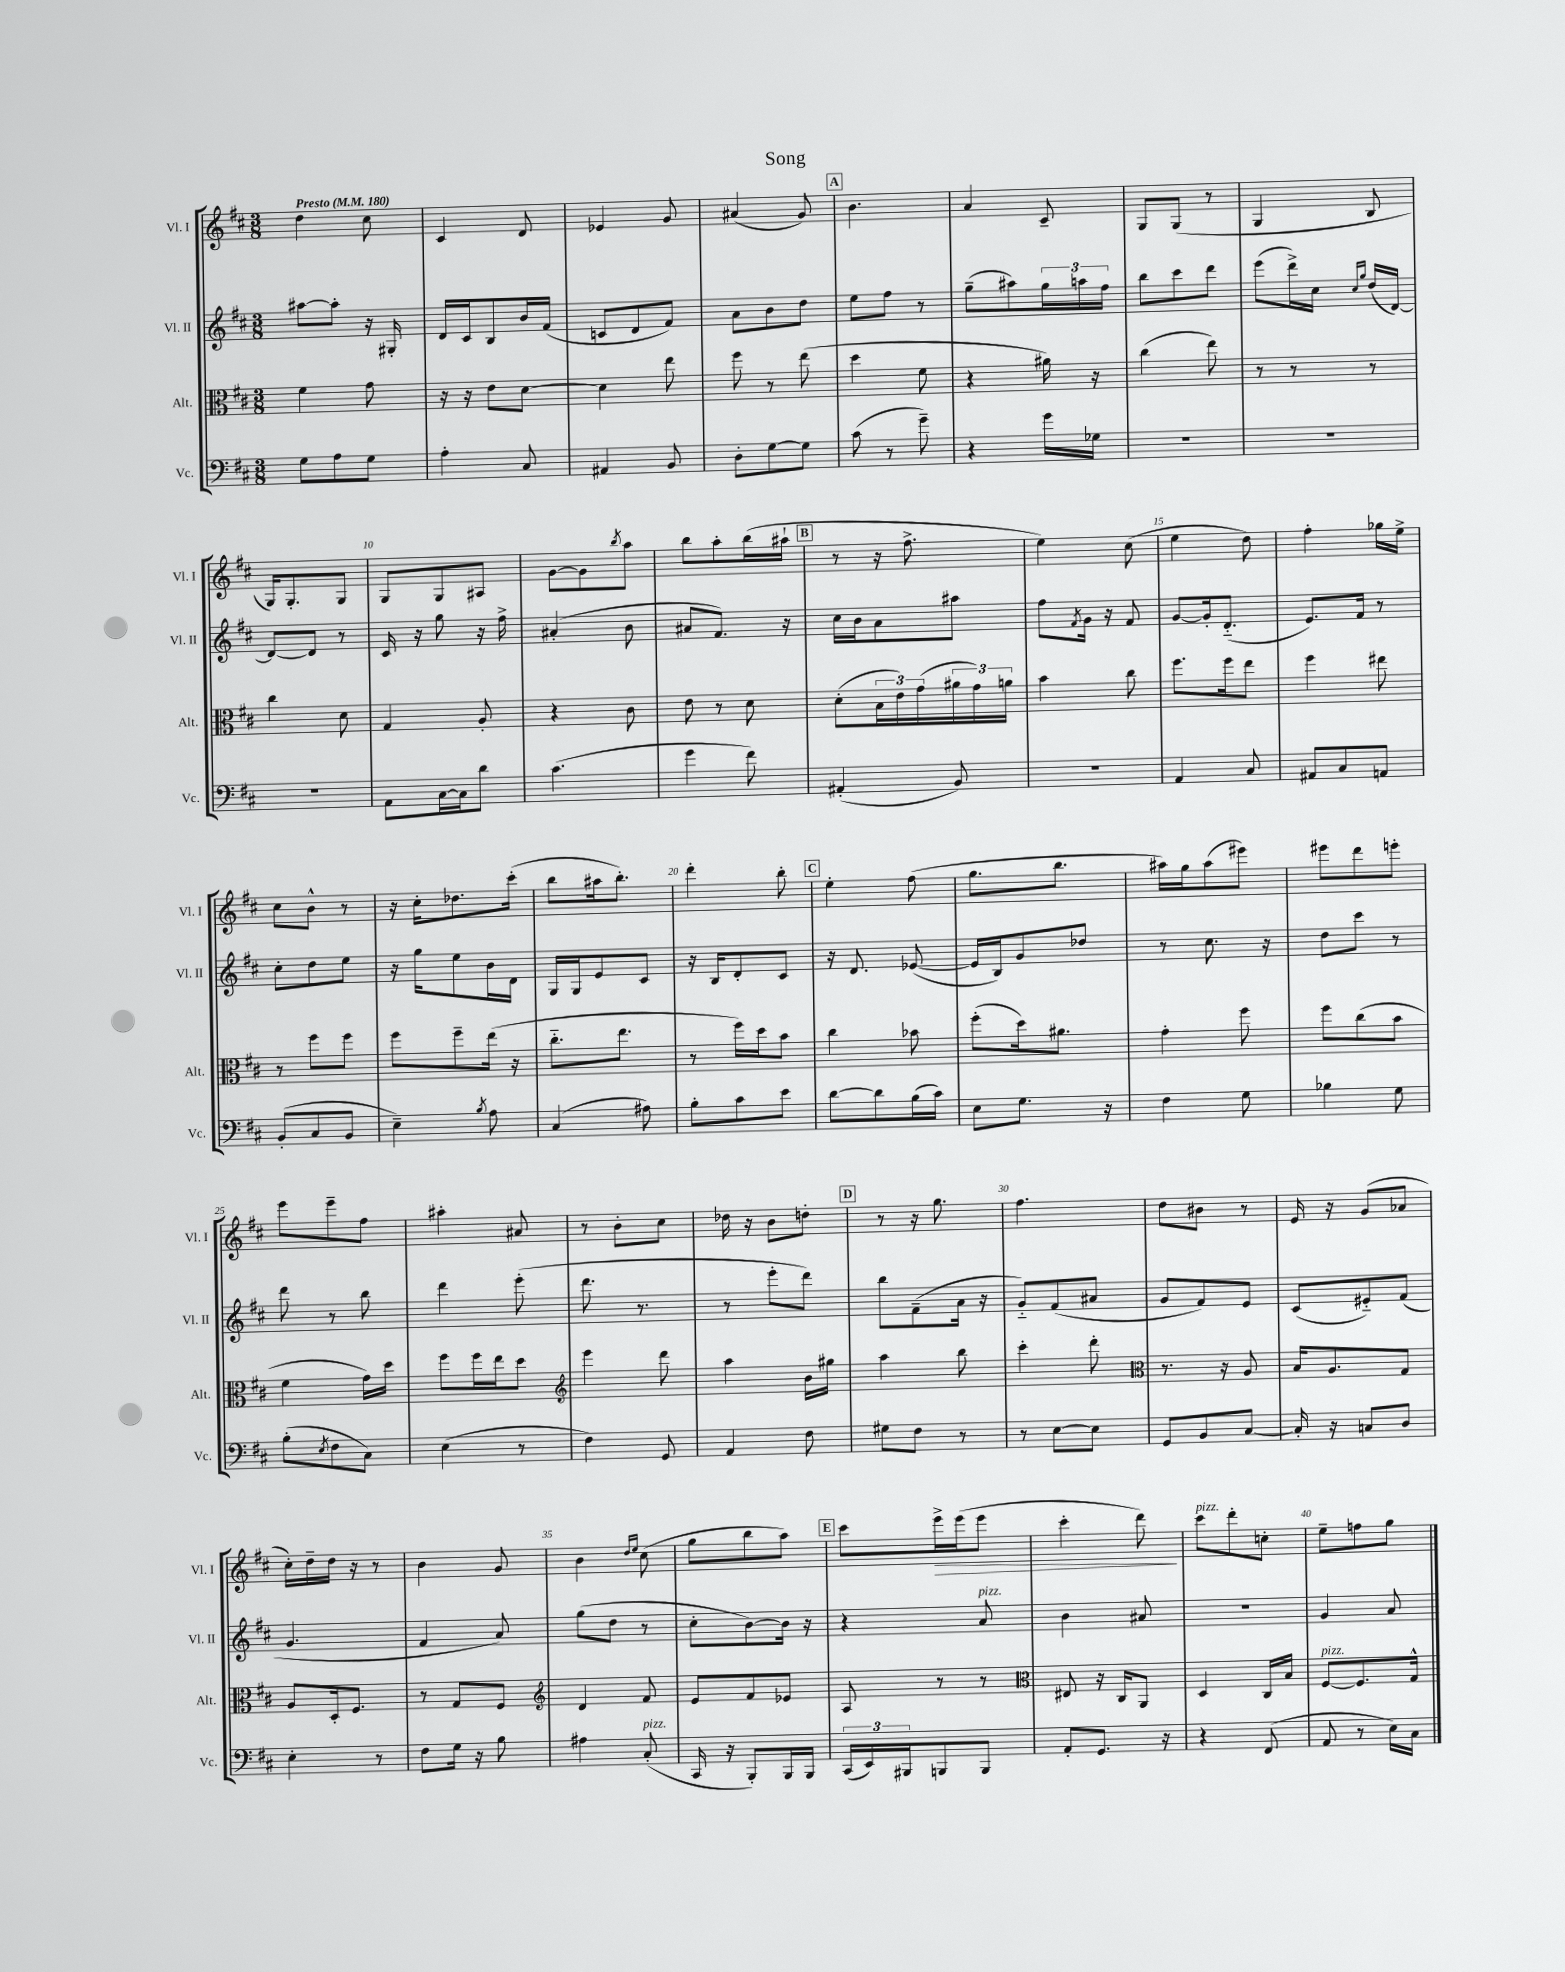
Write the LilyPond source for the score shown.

\header { title = "Song" }
<<
\new StaffGroup <<
\new Staff = "s0" \with { instrumentName = "Vl. I" shortInstrumentName = "Vl. I" } {
    \clef treble \key d \major \numericTimeSignature \time 3/8 \tempo "Presto" 4 = 180
    d''4 cis''8 |
    cis'4 d'8 |
    ees'4 g'8 |
    ais'4( g'8) |
    \mark \markup { \box "A" } b'4. |
    a'4 cis'8-- |
    g8 g8( r8 |
    g4 b8 |
    g16) g8.-. g8 |
    g8 g8 ais8 |
    g'8~ g'8 \acciaccatura { b''8 } a''8 |
    b''8 a''8-. b''16( ais''16-! |
    \mark \markup { \box "B" } r8 r16 fis''8.-> |
    e''4) cis''8( |
    e''4 d''8) |
    fis''4-. ges''16 e''16-> |
    cis''8 b'8-^ r8 |
    r16 cis''16-. des''8. cis'''16-.( |
    b''8 ais''16 b''8.-.) |
    d'''4-. b''8-. |
    \mark \markup { \box "C" } e''4-. fis''8( |
    g''8. b''8. |
    ais''16) g''16 ais''8( eis'''8) |
    eis'''8 d'''8 e'''8-. |
    e'''8 e'''8-- fis''8 |
    ais''4-. ais'8 |
    r8 b'8-. cis''8 |
    des''16 r16 b'8 d''8-. |
    \mark \markup { \box "D" } r8 r16 g''8. |
    fis''4. |
    d''8 bis'8 r8 |
    e'16 r16 g'8( aes'8 |
    cis''16-.) d''16-- d''16 r16 r8 |
    b'4 g'8 |
    b'4 \grace { d''16 e''16 } cis''8( |
    g''8 b''8 a''8) |
    \mark \markup { \box "E" } cis'''8 e'''16->\> e'''16( e'''8 |
    cis'''4-. d'''8\!) |
    cis'''8^\markup { \italic "pizz." } d'''8-. c''8-. |
    e''8-- f''8 g''8 \bar "|." |
}
\new Staff = "s1" \with { instrumentName = "Vl. II" shortInstrumentName = "Vl. II" } {
    \clef treble \key d \major \numericTimeSignature \time 3/8
    ais''8~ ais''8-. r16 gis16-. |
    d'16 cis'16 b8 b'16 fis'16( |
    c'8 d'8 fis'8) |
    a'8 b'8 d''8 |
    \mark \markup { \box "A" } e''8 fis''8 r8 |
    g''8--( ais''8) \tuplet 3/2 { g''16 a''16 fis''16 } |
    b''8 cis'''8 d'''8 |
    e'''8( d'''16->) cis''16 \grace { cis''16 g''16 } d''16( d'16~) |
    d'8~ d'8 r8 |
    cis'16 r16 g''8 r16 fis''16-> |
    ais'4-.( b'8 |
    ais'8 fis'8.) r16 |
    \mark \markup { \box "B" } cis''16 b'16 a'8 ais''8 |
    fis''8 \acciaccatura { fis'8 } g'16 r16 fis'8 |
    g'8~ g'16-. d'8.-_( |
    e'8.) fis'16 r8 |
    cis''8-. d''8 e''8 |
    r16 g''16 e''8 b'16 d'16 |
    g16 g16 e'8 cis'8 |
    r16 b16 d'8-. cis'8 |
    \mark \markup { \box "C" } r16 d'8. ees'8~( |
    ees'16 b16) g'8 des''8 |
    r8 cis''8. r16 |
    d''8 cis'''8 r8 |
    d'''8 r8 b''8 |
    d'''4 e'''8-.( |
    d'''8. r8. |
    r8 e'''8-. d'''8) |
    \mark \markup { \box "D" } b''8 fis'8--( a'16 r16 |
    g'8-_) fis'8( ais'8 |
    g'8 fis'8) e'8 |
    cis'8( eis'8-_) fis'8( |
    g'4. |
    fis'4 a'8) |
    g''8( d''8 r8 |
    cis''8-. b'8~) b'16 r16 |
    \mark \markup { \box "E" } r4 a'8^\markup { \italic "pizz." } |
    b'4 ais'8 |
    r4. |
    g'4 a'8 \bar "|." |
}
\new Staff = "s2" \with { instrumentName = "Alt." shortInstrumentName = "Alt." } {
    \clef alto \key d \major \numericTimeSignature \time 3/8
    fis'4 g'8 |
    r16 r16 e'8 d'8~ |
    d'4 e''8 |
    fis''8 r8 e''8( |
    \mark \markup { \box "A" } d''4 fis'8 |
    r4 ais'16) r16 |
    cis''4( e''8) |
    r8 r8 r8 |
    cis''4 d'8 |
    g4 a8-. |
    r4 cis'8 |
    e'8 r8 d'8 |
    \mark \markup { \box "B" } d'8-.( \tuplet 3/2 { b16 e'16) g'16( } \tuplet 3/2 { ais'16 g'16) a'16 } |
    b'4 cis''8 |
    fis''8. fis''16 e''8 |
    fis''4 eis''8 |
    r8 fis''8 fis''8 |
    fis''8 fis''8-- e''16( r16 |
    cis''8.-_ e''8. |
    r8 fis''16) d''16 b'8 |
    \mark \markup { \box "C" } cis''4 bes'8 |
    fis''8-.( d''16) ais'8. |
    g'4-. fis''8 |
    fis''8 cis''8( b'8 |
    fis'4 g'16) d''16 |
    fis''8 fis''16 e''16 d''8 |
    \clef treble e'''4 d'''8 |
    a''4 b'16 gis''16 |
    \mark \markup { \box "D" } a''4 b''8 |
    cis'''4-. d'''8-. |
    \clef alto r8. r16 a8 |
    b16 a8. g8 |
    a8 d16-. fis8. |
    r8 g8 fis8 |
    \clef treble d'4 fis'8 |
    e'8 fis'8 ees'8 |
    \mark \markup { \box "E" } a8 r8 r8 |
    \clef alto eis8 r16 cis16 a,8 |
    d4 cis16 b16 |
    fis8~^\markup { \italic "pizz." } fis8. g16-^ \bar "|." |
}
\new Staff = "s3" \with { instrumentName = "Vc." shortInstrumentName = "Vc." } {
    \clef bass \key d \major \numericTimeSignature \time 3/8
    g8 a8 g8 |
    a4-. cis8 |
    ais,4 b,8 |
    d8-. g8~ g8 |
    \mark \markup { \box "A" } cis'8( r8 g'8--) |
    r4 g'16 ges16 |
    R4. |
    R4. |
    R4. |
    a,8 cis16~ cis16 d'8 |
    cis'4.( |
    g'4 fis'8) |
    \mark \markup { \box "B" } ais,4-.( b,8) |
    R4. |
    a,4 cis8 |
    ais,8 cis8 a,8 |
    b,8-.( cis8 b,8 |
    e4--) \acciaccatura { b8 } a8 |
    cis4( ais8) |
    b8-. cis'8 e'8 |
    \mark \markup { \box "C" } d'8~ d'8 b16( cis'16) |
    e8 g8. r16 |
    fis4 g8 |
    bes4 g8 |
    b8-.( \acciaccatura { e8 } fis8 cis8) |
    e4( r8 |
    fis4) g,8 |
    a,4 fis8 |
    \mark \markup { \box "D" } gis8 fis8 r8 |
    r8 e8~ e8 |
    g,8 b,8 cis8~ |
    cis16-. r16 c8 d8 |
    e4-. r8 |
    fis8 g16 r16 b8 |
    ais4 cis8-.^\markup { \italic "pizz." }( |
    cis,16 r16 b,,8-.) b,,16 b,,16 |
    \mark \markup { \box "E" } \tuplet 3/2 { cis,16( e,16) bis,,16 } b,,8 b,,8 |
    a,8-. g,8. r16 |
    r4 fis,8( |
    a,8 r8 e16) cis16 \bar "|." |
}
>>
>>
\layout { \context { \Score \override BarNumber.break-visibility = ##(#f #t #t) barNumberVisibility = #(every-nth-bar-number-visible 5) } }
